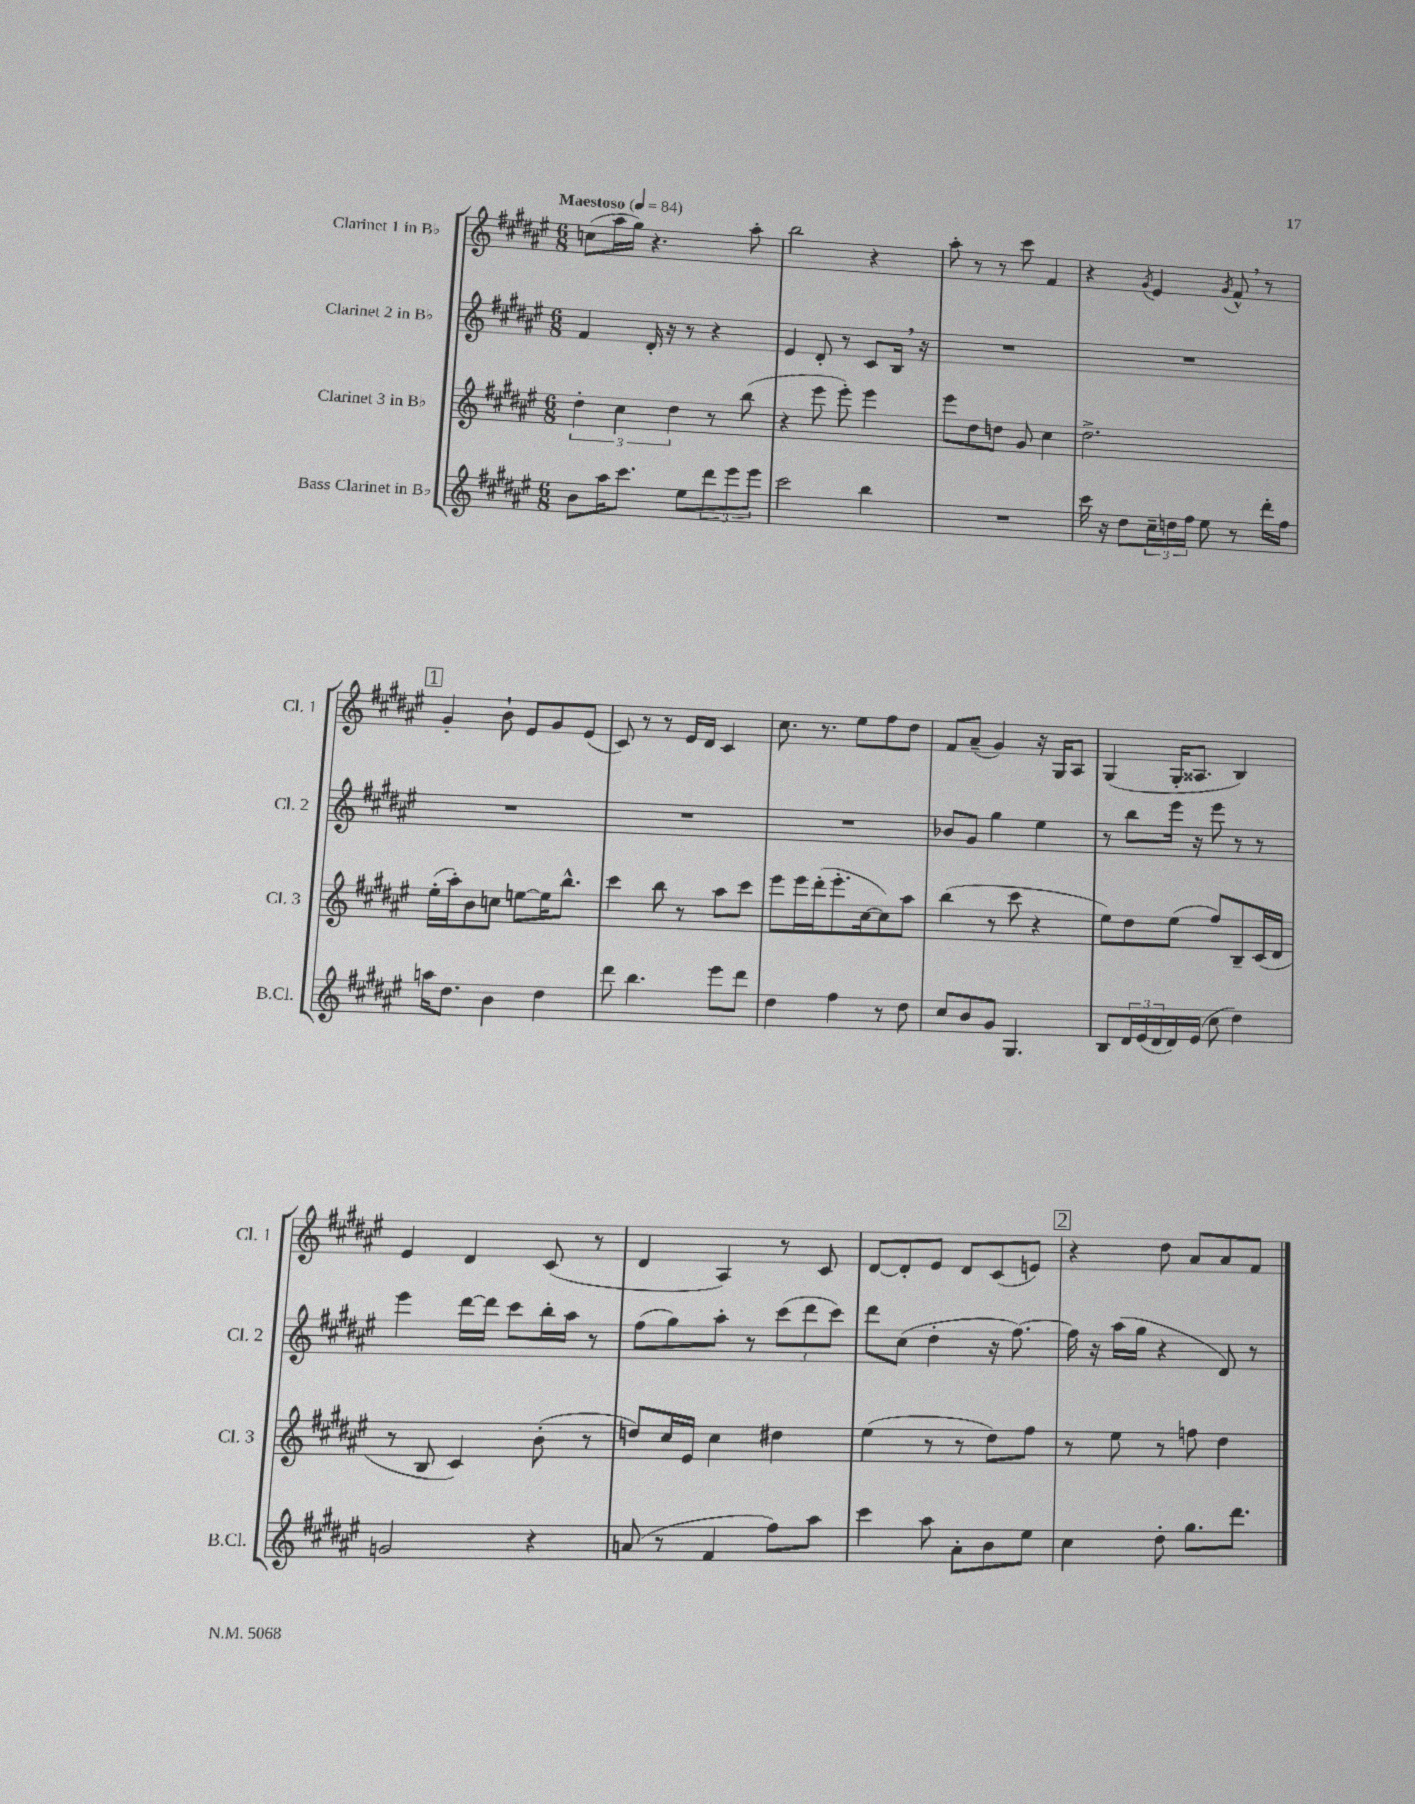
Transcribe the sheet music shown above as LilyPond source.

<<
\new StaffGroup <<
\new Staff = "s0" \with { instrumentName = "Clarinet 1 in Bb" shortInstrumentName = "Cl. 1" } {
    \clef treble \key fis \major \numericTimeSignature \time 6/8 \tempo "Maestoso" 4 = 84
    c''8( ais''16 gis''16) r4. ais''8-. |
    b''2 r4 |
    ais''8-. r8 r8 cis'''8 fis'4 |
    r4 \acciaccatura { gis'8 } eis'4 \acciaccatura { gis'8 } fis'8-^ \breathe r8 |
    \mark \markup { \box "1" } gis'4-. b'8-! eis'8 gis'8 eis'8( |
    cis'8) r8 r8 eis'16 dis'16 cis'4 |
    cis''8. r8. eis''8 fis''8 dis''8 |
    fis'8 ais'8--( gis'4) r16 gis16 ais8 |
    gis4( gis16-. aisis8. b4) |
    eis'4 dis'4 cis'8( r8 |
    dis'4 ais4) r8 cis'8 |
    dis'8~ dis'8-. eis'8 dis'8 cis'8( e'8) |
    \mark \markup { \box "2" } r4 dis''8 ais'8 ais'8 fis'8 \bar "|." |
}
\new Staff = "s1" \with { instrumentName = "Clarinet 2 in Bb" shortInstrumentName = "Cl. 2" } {
    \clef treble \key fis \major \numericTimeSignature \time 6/8
    fis'4 dis'16-. r16 r8 r4 |
    eis'4 dis'8-. r8 cis'8 b16 \breathe r16 |
    R2. |
    R2. |
    \mark \markup { \box "1" } R2. |
    R2. |
    R2. |
    bes'8 gis'8 gis''4 eis''4 |
    r8 b''8 eis'''16 r16 eis'''8 r8 r8 |
    eis'''4 dis'''16~ dis'''16 cis'''8 b''16-. ais''16 r8 |
    fis''8( gis''8) ais''8-. r8 \tuplet 3/2 { cis'''8( dis'''8 cis'''8) } |
    dis'''8 cis''8( dis''4-. r16 fis''8.~) |
    \mark \markup { \box "2" } fis''16 r16 ais''16( gis''16 r4 dis'8) r8 \bar "|." |
}
\new Staff = "s2" \with { instrumentName = "Clarinet 3 in Bb" shortInstrumentName = "Cl. 3" } {
    \clef treble \key fis \major \numericTimeSignature \time 6/8
    \tuplet 3/2 { dis''4-. cis''4 dis''4 } r8 b''8( |
    r4 eis'''8 eis'''8-.) eis'''4 |
    eis'''8 dis''8 d''8 gis'8 cis''4 |
    dis''2.-> |
    \mark \markup { \box "1" } eis''16-.( ais''16-.) b'8 c''8 e''8~ e''16 b''8.-^ |
    cis'''4 b''8 r8 ais''8 cis'''8 |
    eis'''8 eis'''16 dis'''16-.( eis'''8.-. cis''16~ cis''8) ais''8 |
    b''4( r8 cis'''8 r4 |
    eis''8) dis''8 eis''8( fis''8) b8-- cis'16( dis'16 |
    r8 b8 cis'4) b'8-.( r8 |
    d''8) cis''16 eis'16 cis''4 dis''4 |
    eis''4( r8 r8 dis''8) fis''8 |
    \mark \markup { \box "2" } r8 eis''8 r8 f''8 dis''4 \bar "|." |
}
\new Staff = "s3" \with { instrumentName = "Bass Clarinet in Bb" shortInstrumentName = "B.Cl." } {
    \clef treble \key fis \major \numericTimeSignature \time 6/8
    b'8 ais''16 cis'''8. eis''8 \tuplet 3/2 { dis'''8 eis'''8 eis'''8 } |
    cis'''2 b''4 |
    R2. |
    cis'''16 r16 dis''8 \tuplet 3/2 { cis''16-- d''16 fis''16 } eis''8 r8 dis'''16-. fis''16 |
    \mark \markup { \box "1" } a''16 dis''8. b'4 dis''4 |
    dis'''8 b''4. eis'''8 dis'''8 |
    dis''4 fis''4 r8 dis''8 |
    cis''8 b'8 gis'8 gis4. |
    b8 \tuplet 3/2 { dis'16 eis'16( dis'16 } dis'16) eis'16( cis''8 dis''4) |
    g'2 r4 |
    a'8( r8 fis'4 fis''8) ais''8 |
    cis'''4 ais''8 ais'8-. b'8 eis''8 |
    \mark \markup { \box "2" } cis''4 dis''8-. gis''8. dis'''8. \bar "|." |
}
>>
>>
\layout { \context { \Score \remove "Bar_number_engraver" } }
